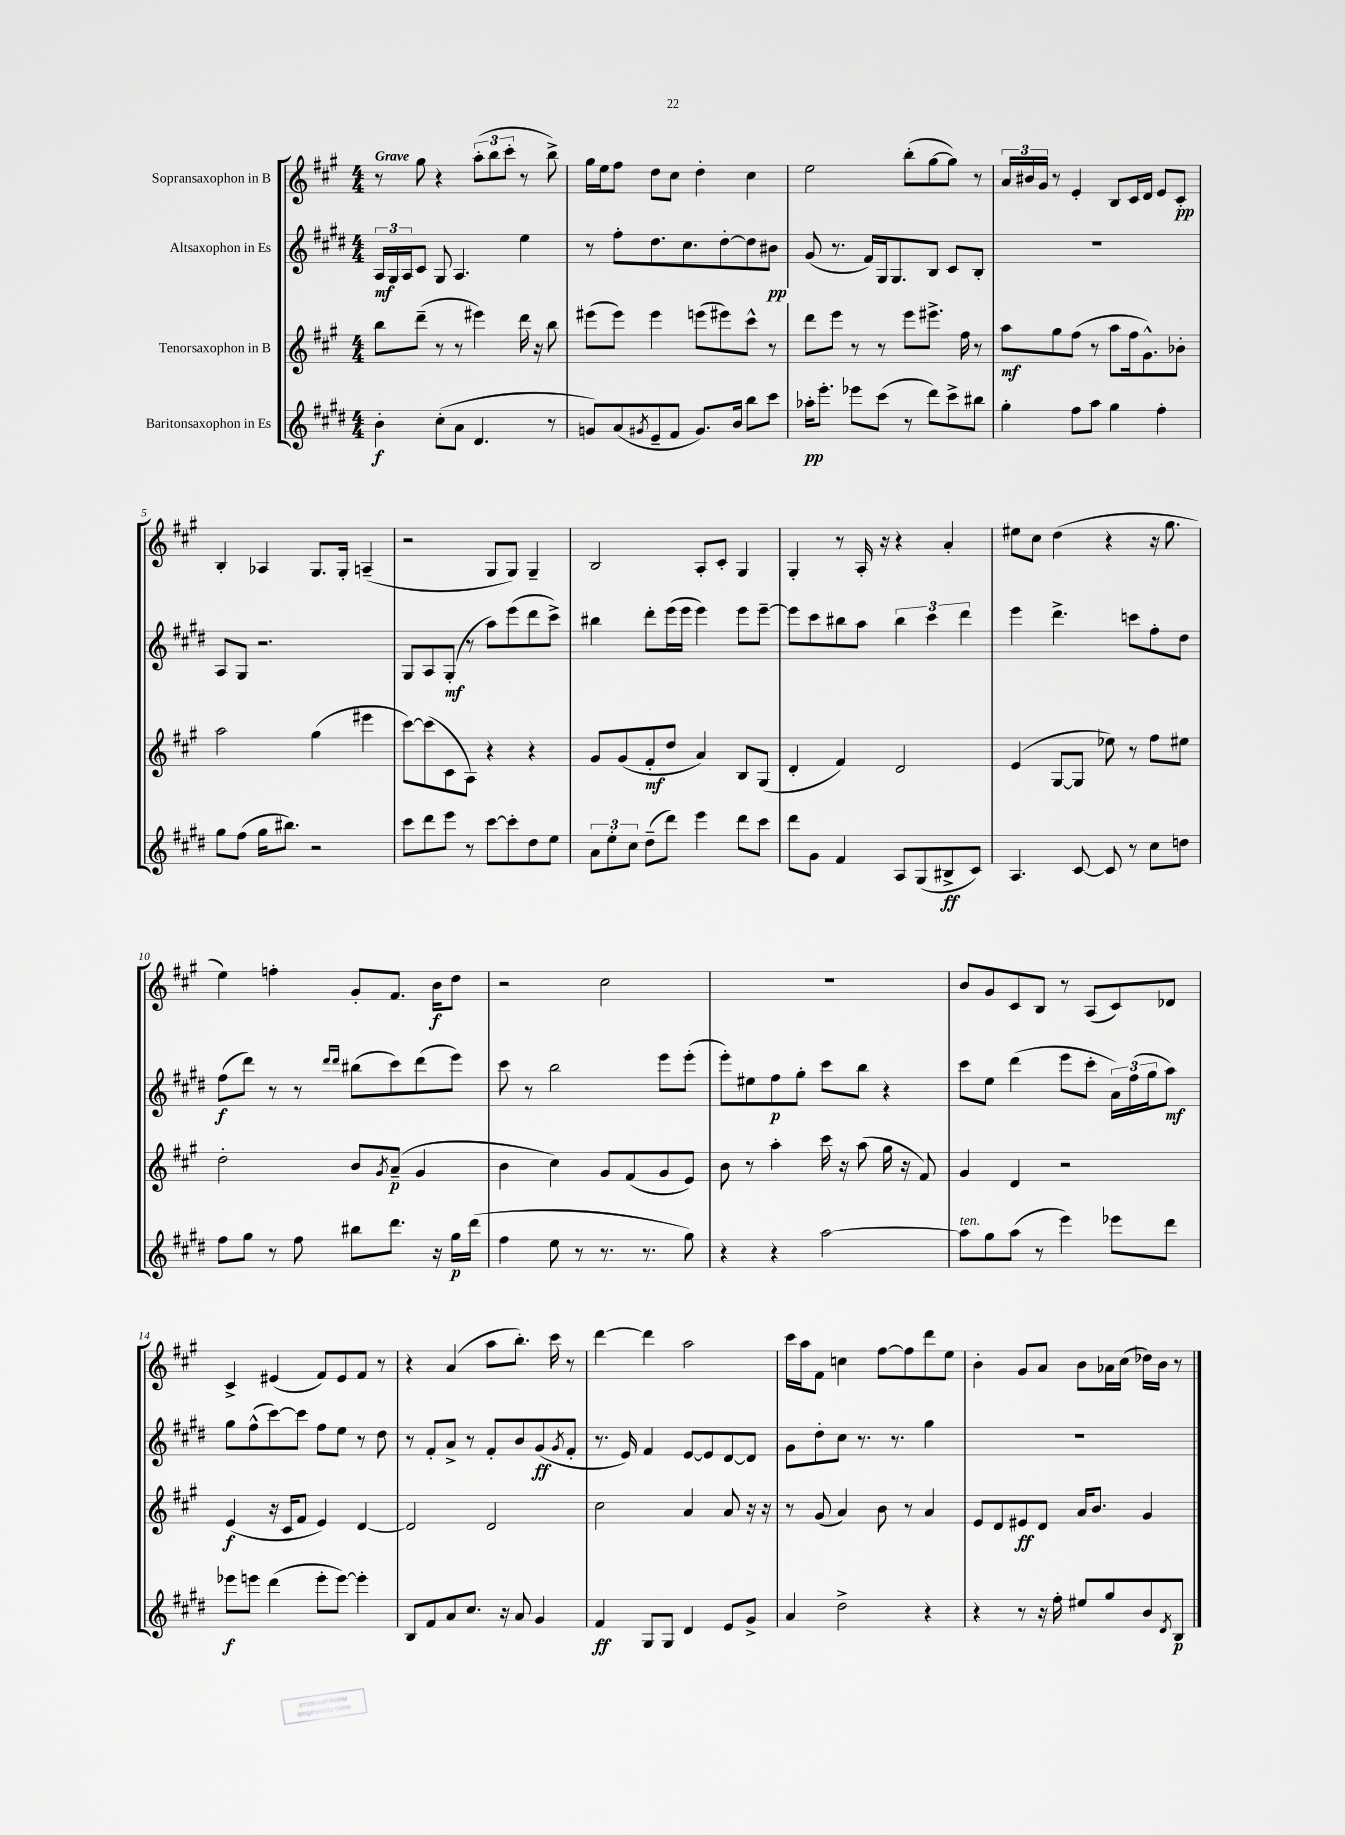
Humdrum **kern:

**kern	**kern	**kern	**kern
*staff4	*staff3	*staff2	*staff1
*clefG2	*clefG2	*clefG2	*clefG2
*k[f#c#g#d#]	*k[f#c#g#]	*k[f#c#g#d#]	*k[f#c#g#]
*M4/4	*M4/4	*M4/4	*M4/4
4b'	8bb	24A	8r
.	.	24G#	.
.	.	24A	.
.	(8ddd~	8c#	8gg#
(8cc#'	8r	8G#	4r
8a	8r	4.A	.
4.d#	4eee#)	.	(12aa'
.	.	.	12bb
.	.	.	12ccc#'
.	16ddd	4ee	8r
.	16r	.	.
8r	8bb	.	8bb^)
=	=	=	=
8g)	(8eee#	8r	16gg#
.	.	.	16ee
(8a	8eee#)	8ff#'	8ff#
8qg#	.	.	.
8e~	4eee#	8.dd#	8dd
8f#	.	.	8cc#
.	.	8.cc#	.
8.g#)	(8eee	.	4dd'
.	8eee#)	[8dd#'	.
16b	.	.	.
8bb	8ccc#^^	8dd#]	4cc#
8ccc#	8r	8b#	.
=	=	=	=
16aa-'	8ddd	(8g#	2ee
8.eee'	.	.	.
.	8eee	8.r	.
8eee-	8r	.	.
.	.	16f#)	.
(8ccc#	8r	16G#	.
.	.	8.G#	.
8r	8eee	.	(8bb'
8ddd#)	8.eee#^	8B	[8gg#
8ccc#^	.	8c#	8gg#])
.	16ff#	.	.
8bb#	8r	8B'	8r
=	=	=	=
4gg#'	8aa	1r	24a
.	.	.	24b#
.	.	.	24g#
.	8gg#	.	8r
8ff#	(8ff#	.	4e'
8aa	8r	.	.
4gg#	8aa	.	8B
.	16ff#	.	16c#
.	8.g#^^)	.	16d
4ff#'	.	.	8e
.	8b-'	.	8c#'
=	=	=	=
8gg#	2aa	8A	4B'
(8ff#	.	8G#	.
16gg#	.	2.r	4A-
8.bb#)	.	.	.
2r	(4gg#	.	8.G#
.	.	.	16G#'
.	4eee#	.	(4A~
=	=	=	=
8ccc#	[8ccc#)	8G#	2r
8ddd#	(8ccc#]	8A	.
8eee	8c#	(8G#'	.
8r	8A)	8r	.
[8ccc#	4r	8aa)	8G#
8ccc#']	.	(8eee	8G#)
8dd#	4r	8ddd#	4G#~
8ee	.	8ccc#^)	.
=	=	=	=
12a	8g#	4bb#	2B
12ee'	.	.	.
.	(8g#	.	.
12cc#	.	.	.
(8dd#~	8f#'	8ddd#'	.
8ddd#)	8dd	(16eee	.
.	.	16eee	.
4eee	4a)	4eee)	8A'
.	.	.	8c#'
8ddd#	8B	8eee	4G#
8ccc#	(8G#	[8eee~	.
=	=	=	=
8ddd#	4d'	8eee]	4G#'
8g#	.	8ccc#	.
4f#	4f#)	8bb#	8r
.	.	8aa	16A'
.	.	.	16r
8A	2d	6bb#	4r
(8G#	.	.	.
.	.	6ccc#	.
8B#^	.	.	4a'
.	.	6ddd#	.
8c#)	.	.	.
=	=	=	=
4.A	(4e	4eee	8ee#
.	.	.	8cc#
.	[8G#	4.ddd#^	(4dd
[8c#	8G#]	.	.
8c#]	8ee-)	.	4r
8r	8r	8ccc	.
8cc#	8ff#	8ff#'	16r
.	.	.	8.gg#
8dd	8ee#	8dd#	.
=	=	=	=
8ff#	2dd'	(8ff#	4ee)
8gg#	.	8ddd#)	.
8r	.	8r	4ff'
8ff#	.	8r	.
.	.	16qqddd#	.
.	.	16qqddd#	.
8bb#	8b	(8bb#	8g#'
.	8qg#	.	.
8.ddd#	(8a~	8ccc#)	8.f#
.	4g#	(8ddd#	.
16r	.	.	16b
16gg#	.	8eee)	8dd
(16ddd#	.	.	.
=	=	=	=
4ff#	4b	8ccc#	2r
.	.	8r	.
8ee	4cc#)	2bb	.
8r	.	.	.
8.r	8g#	.	2cc#
.	(8f#	.	.
8.r	.	.	.
.	8g#	8eee	.
8gg#)	8e)	(8eee'	.
=	=	=	=
4r	8b	8eee')	1r
.	8r	8ee#	.
4r	4aa'	8ff#	.
.	.	8gg#'	.
[2aa	16ccc#	8ccc#	.
.	16r	.	.
.	(8aa	8bb	.
.	16gg#	4r	.
.	16r	.	.
.	8f#)	.	.
=	=	=	=
8aa]	4g#	8ccc#	8b
8gg#	.	8ee	8g#
(8aa	4d	(4ddd#	8c#
8r	.	.	8B
4eee)	2r	8eee	8r
.	.	8ccc#'	(8A
8eee-	.	24a)	8c#)
.	.	(24ff#	.
.	.	24gg#	.
8ddd#	.	8aa)	8d-
=	=	=	=
8eee-	(4e	8gg#	4c#^
8eee	.	(8ff#^^	.
(4ddd#	16r	[8ccc#)	(4e#
.	16c#	.	.
.	8f#	8ccc#]	.
8eee'	4e)	8ff#	8f#)
[8eee)	.	8ee	8e#
4eee']	[4d	8r	8f#
.	.	8dd#	8r
=	=	=	=
8B	2d]	8r	4r
8f#	.	8f#'	.
8a	.	8a^	(4a
8.cc#	.	8r	.
.	2d	8f#'	8aa
16r	.	.	.
8a	.	8b	8.bb')
4g#	.	(8g#	.
.	.	.	16ccc#
.	.	8qg#	.
.	.	8f#'	8r
=	=	=	=
4f#	2cc#	8.r	[4ddd
.	.	16e)	.
8G#	.	4f#	4ddd]
8G#	.	.	.
4d#	4a	[8e	2aa
.	.	8e]	.
8e	8a	[8d#	.
8g#^	16r	8d#]	.
.	16r	.	.
=	=	=	=
4a	8r	8g#	16ccc#
.	.	.	16aa
.	(8g#	8dd#'	8f#
2dd#^	4a)	8cc#	4cc
.	.	8.r	.
.	8b	.	[8ff#
.	.	8.r	.
.	8r	.	8ff#]
4r	4a	4gg#	8ddd
.	.	.	8ee
=	=	=	=
4r	8e	1r	4b'
.	8d	.	.
8r	8e#	.	8g#
16r	8d	.	8a
16ff#'	.	.	.
8ee#	16a	.	8b
.	8.b	.	.
8gg#	.	.	16a-
.	.	.	(16cc#
8b	4g#	.	16dd-)
.	.	.	16b
8qd#	.	.	.
8B	.	.	8r
==	==	==	==
*-	*-	*-	*-
